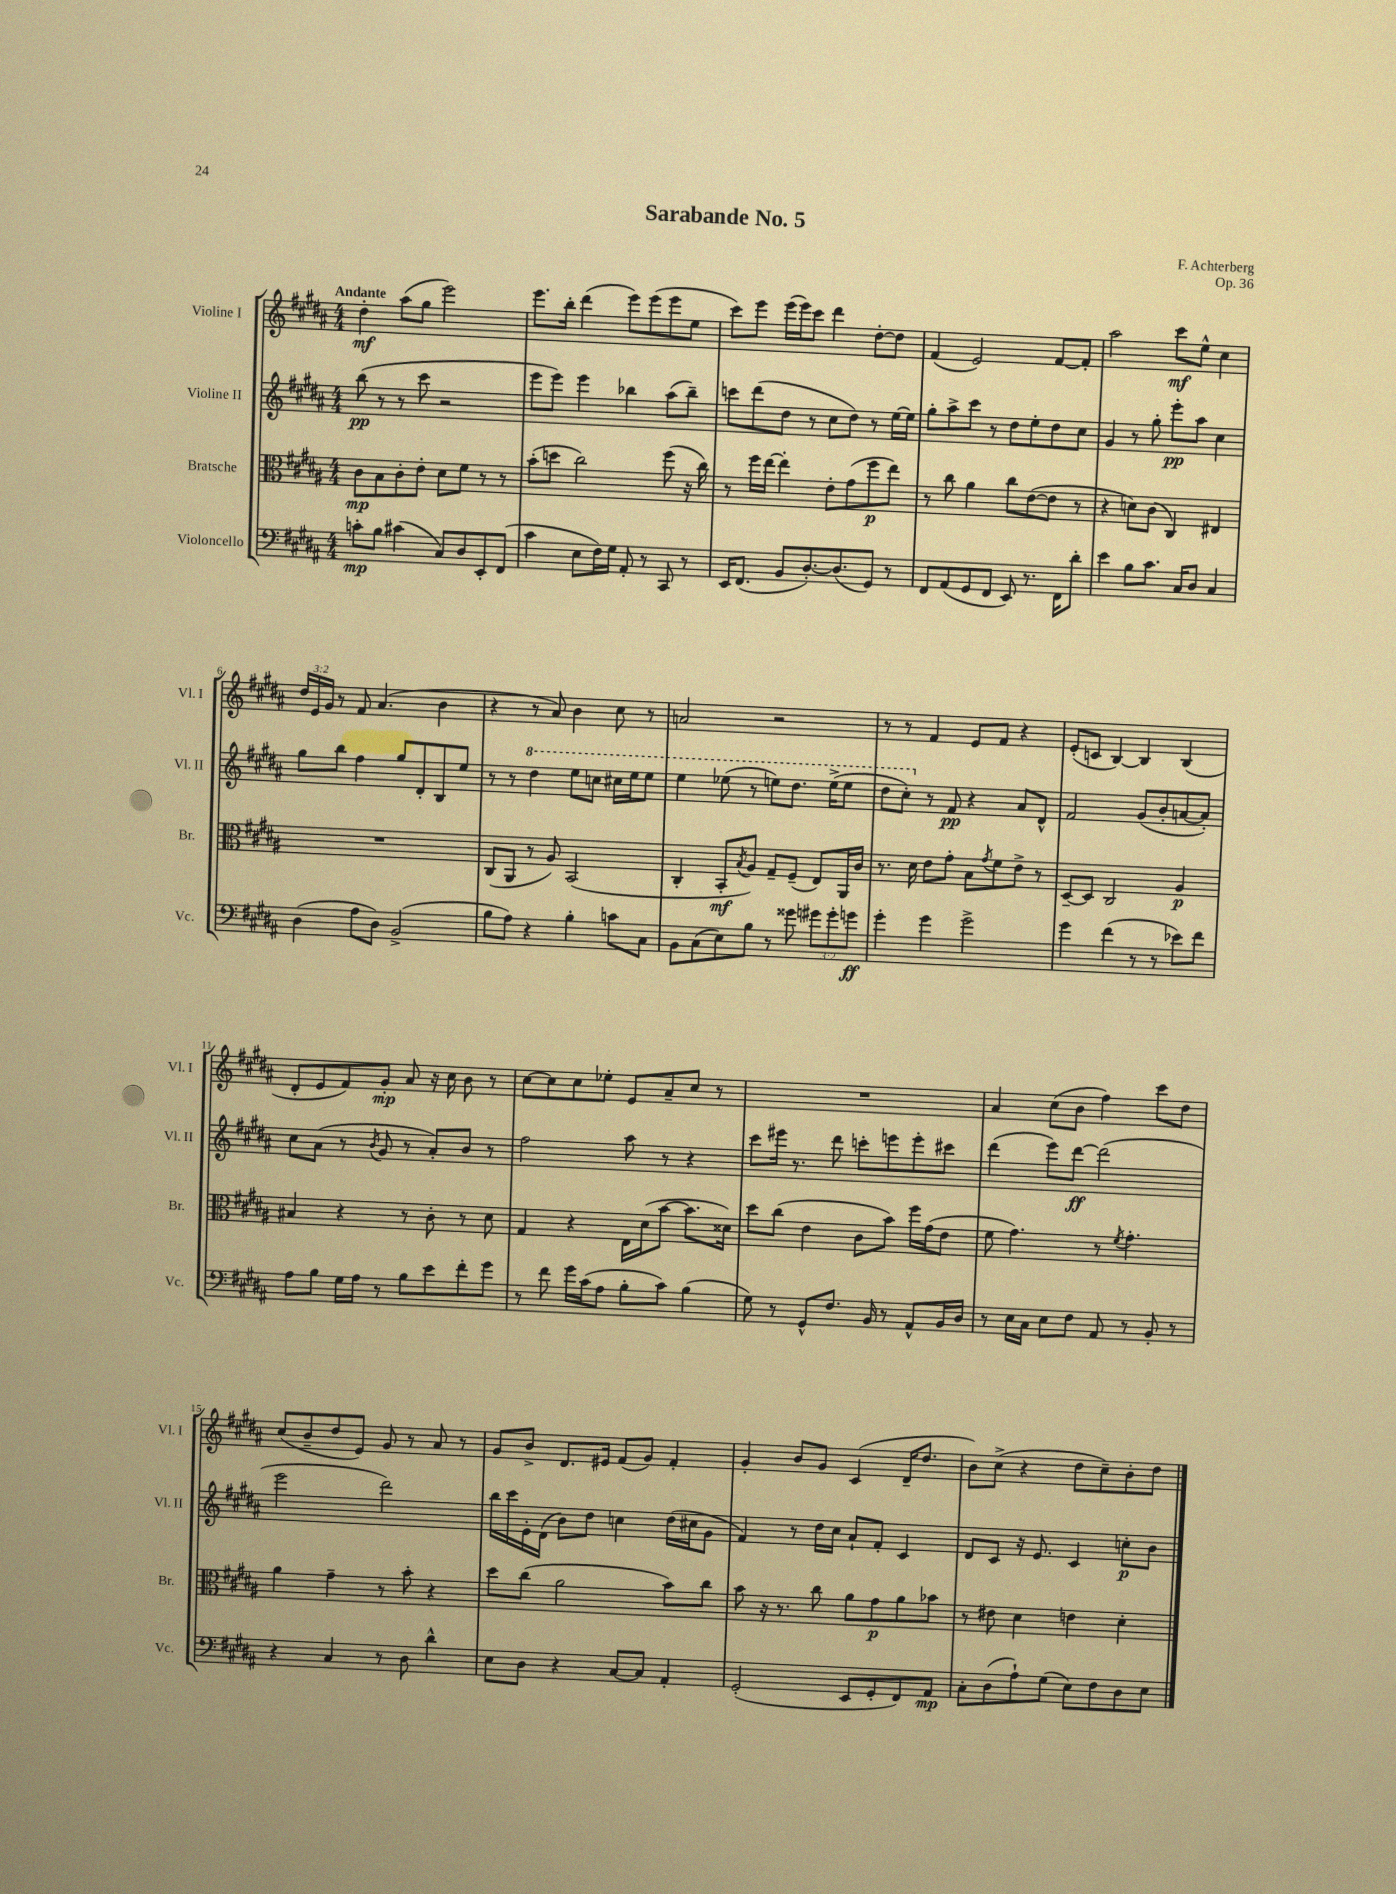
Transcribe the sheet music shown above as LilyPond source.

\header { title = "Sarabande No. 5" composer = "F. Achterberg" opus = "Op. 36" }
<<
\new StaffGroup <<
\new Staff = "s0" \with { instrumentName = "Violine I" shortInstrumentName = "Vl. I" } {
    \clef treble \key b \major \numericTimeSignature \time 4/4 \override Staff.TupletNumber.text = #tuplet-number::calc-fraction-text \tempo "Andante"
    dis''4-.\mf ais''8( gis''8 e'''2) |
    e'''8. b''16-. dis'''4( e'''8) e'''8( e'''8 e''8 |
    cis'''8) e'''8 e'''16( e'''16) cis'''8 dis'''4 dis''8~-. dis''8 |
    fis'4( e'2) fis'8~ fis'8-. |
    ais''2 cis'''8\mf e''8-^ cis''4 |
    \tuplet 3/2 { dis''16 e'16 gis'16 } r8 fis'8 ais'4.( b'4 |
    r4 r8 ais'8) b'4 cis''8 r8 |
    a'2 r2 |
    r8 r8 fis'4 e'8 fis'8 r4 |
    e'8-.( c'8 b4~) b4 b4( |
    dis'8-. e'8 fis'8) gis'8-.\mp ais'8 r16 cis''16 b'8 r8 |
    cis''8~ cis''8 cis''8 ees''8-. e'8 ais'8-- cis''8 r8 |
    R1 |
    ais'4 cis''8( b'8 fis''4) cis'''8 dis''8 |
    cis''8( b'8-- dis''8 e'8) gis'8 r8 ais'8 r8 |
    gis'8 b'8-> dis'8. eis'16 fis'8( gis'8) fis'4-. |
    gis'4-. b'8 gis'8 cis'4( dis'16-- dis''8. |
    b'8) cis''8->( r4 dis''8 cis''8--) b'8-. dis''8 \bar "|." |
}
\new Staff = "s1" \with { instrumentName = "Violine II" shortInstrumentName = "Vl. II" } {
    \clef treble \key b \major \numericTimeSignature \time 4/4
    b''8\pp( r8 r8 cis'''8 r2 |
    e'''8 e'''8) e'''4 bes''4 ais''8( bes''8--) |
    c'''8 dis'''8( dis''8 r8 cis''8 dis''8) r8 e''16~ e''16 |
    gis''8-. ais''8-> cis'''8 r8 dis''8 e''8-. dis''8 cis''8 |
    gis'4 r8 gis''8-. e'''8-.\pp ais''8 cis''4 |
    gis''8 b''8 fis''4 gis''8 dis'8-. b8 e''8 |
    r8 r8 \ottava #1 dis'''4 e'''8 c'''8 cis'''16 e'''16 e'''8 |
    e'''4 ees'''8( r8 e'''8) dis'''8. e'''16->( e'''8 |
    dis'''8 cis'''8-.) \ottava #0 r8 fis'8\pp r4 ais'8 dis'8-^ |
    fis'2 gis'8( b'8-. a'8~ a'8-.) |
    cis''8 ais'8( r8 \acciaccatura { b'8 } gis'8 r8 ais'8-.) b'8 r8 |
    fis''2 ais''8 r8 r4 |
    cis'''8 eis'''16 r8. dis'''8 c'''8-. e'''8 e'''8-. cis'''8 |
    dis'''4( e'''8) dis'''8~\ff dis'''2( |
    e'''2 dis'''2) |
    b''16 cis'''16 e'16-. dis'16( b'8) dis''8 c''4 dis''16( cis''16 gis'8 |
    fis'4) r8 dis''16 cis''16 ais'8-! fis'8-. cis'4 |
    dis'8 cis'8 r16 e'8. cis'4 c''8-.\p b'8 \bar "|." |
}
\new Staff = "s2" \with { instrumentName = "Bratsche" shortInstrumentName = "Br." } {
    \clef alto \key b \major \numericTimeSignature \time 4/4
    cis'8\mp b8 cis'8-. e'8-. dis'8 fis'8 r8 r8 |
    b'8-.( d''8 cis''2) fis''8( r16 cis''16) |
    r8 fis''16 e''16~ e''4-. e'8-. gis'8( fis''8\p e''8) |
    r8 cis''8 ais'4 cis''8 e'8~( e'8 r8 |
    r4 d'8) cis'8( cis4) eis4 |
    R1 |
    cis8( ais,8 r8 ais8) b,2( |
    cis4-. b,8-.\mf \acciaccatura { b8 } ais8) gis8-- fis8--( e8) ais,16 cis'16 |
    r8. dis'16 e'8 gis'8-. b8 \acciaccatura { gis'8 } fis'8 e'8-> r8 |
    dis8~-- dis8 cis2 ais4\p |
    bis4 r4 r8 cis'8-. r8 dis'8 |
    gis4 r4 e16 dis'16( b'8~ b'8. disis'16) |
    dis''8 cis''8( e'4 cis'8 b'8) fis''16 gis'16( e'8 |
    fis'8 gis'4.) r8 \acciaccatura { fis'8 } gis'4.-. |
    ais'4 gis'4-- r8 b'8-. r4 |
    dis''8 cis''8( ais'2 b'8) cis''8 |
    b'8 r16 r8. cis''8 ais'8 gis'8\p ais'8 bes'8 |
    r8 eis'8 dis'4 e'4 dis'4-. \bar "|." |
}
\new Staff = "s3" \with { instrumentName = "Violoncello" shortInstrumentName = "Vc." } {
    \clef bass \key b \major \numericTimeSignature \time 4/4 \override Staff.TupletNumber.text = #tuplet-number::calc-fraction-text
    c'8-.\mp b8 cis'4( cis8) dis8 e,8-. fis,8( |
    cis'4 e8 fis16) gis16 ais,8-. r8 cis,8 r8 |
    e,16 fis,8.( b,8 dis8.~-.) dis8.( gis,8) r8 |
    fis,8 ais,8( gis,8 fis,8 e,8) r8. fis,16 dis'8-. |
    e'4 b8 cis'8. cis16 dis8 cis4 |
    dis4( ais8 dis8) b,2->( |
    b8 ais8) r4 b4-. c'8 cis8 |
    b,8 cis8( e8) b8 r8 gisis'8 \tuplet 3/2 { gis'8 gis'8-. g'8\ff } |
    gis'4-. gis'4 gis'2-> |
    gis'4 fis'4( r8 r8 ees'8) fis'8 |
    ais8 b8 gis16 ais16 r8 b8 e'8 fis'8-. gis'8 |
    r8 fis'8 gis'16 cis'16( ais8 b8-. cis'8) b4( |
    gis8) r8 gis,8-^ fis8. b,16 r8 ais,8-^ b,16 dis16 |
    r8 e16 cis16 e8 fis8 ais,8 r8 b,8-. r8 |
    r4 cis4 r8 dis8 dis'4-^ |
    e8 dis8 r4 cis8~ cis8 ais,4-. |
    gis,2-.( e,8 gis,8-. fis,8) ais,8\mp |
    cis8-. dis8( ais8-!) gis8( e8) fis8 dis8 e8 \bar "|." |
}
>>
>>
